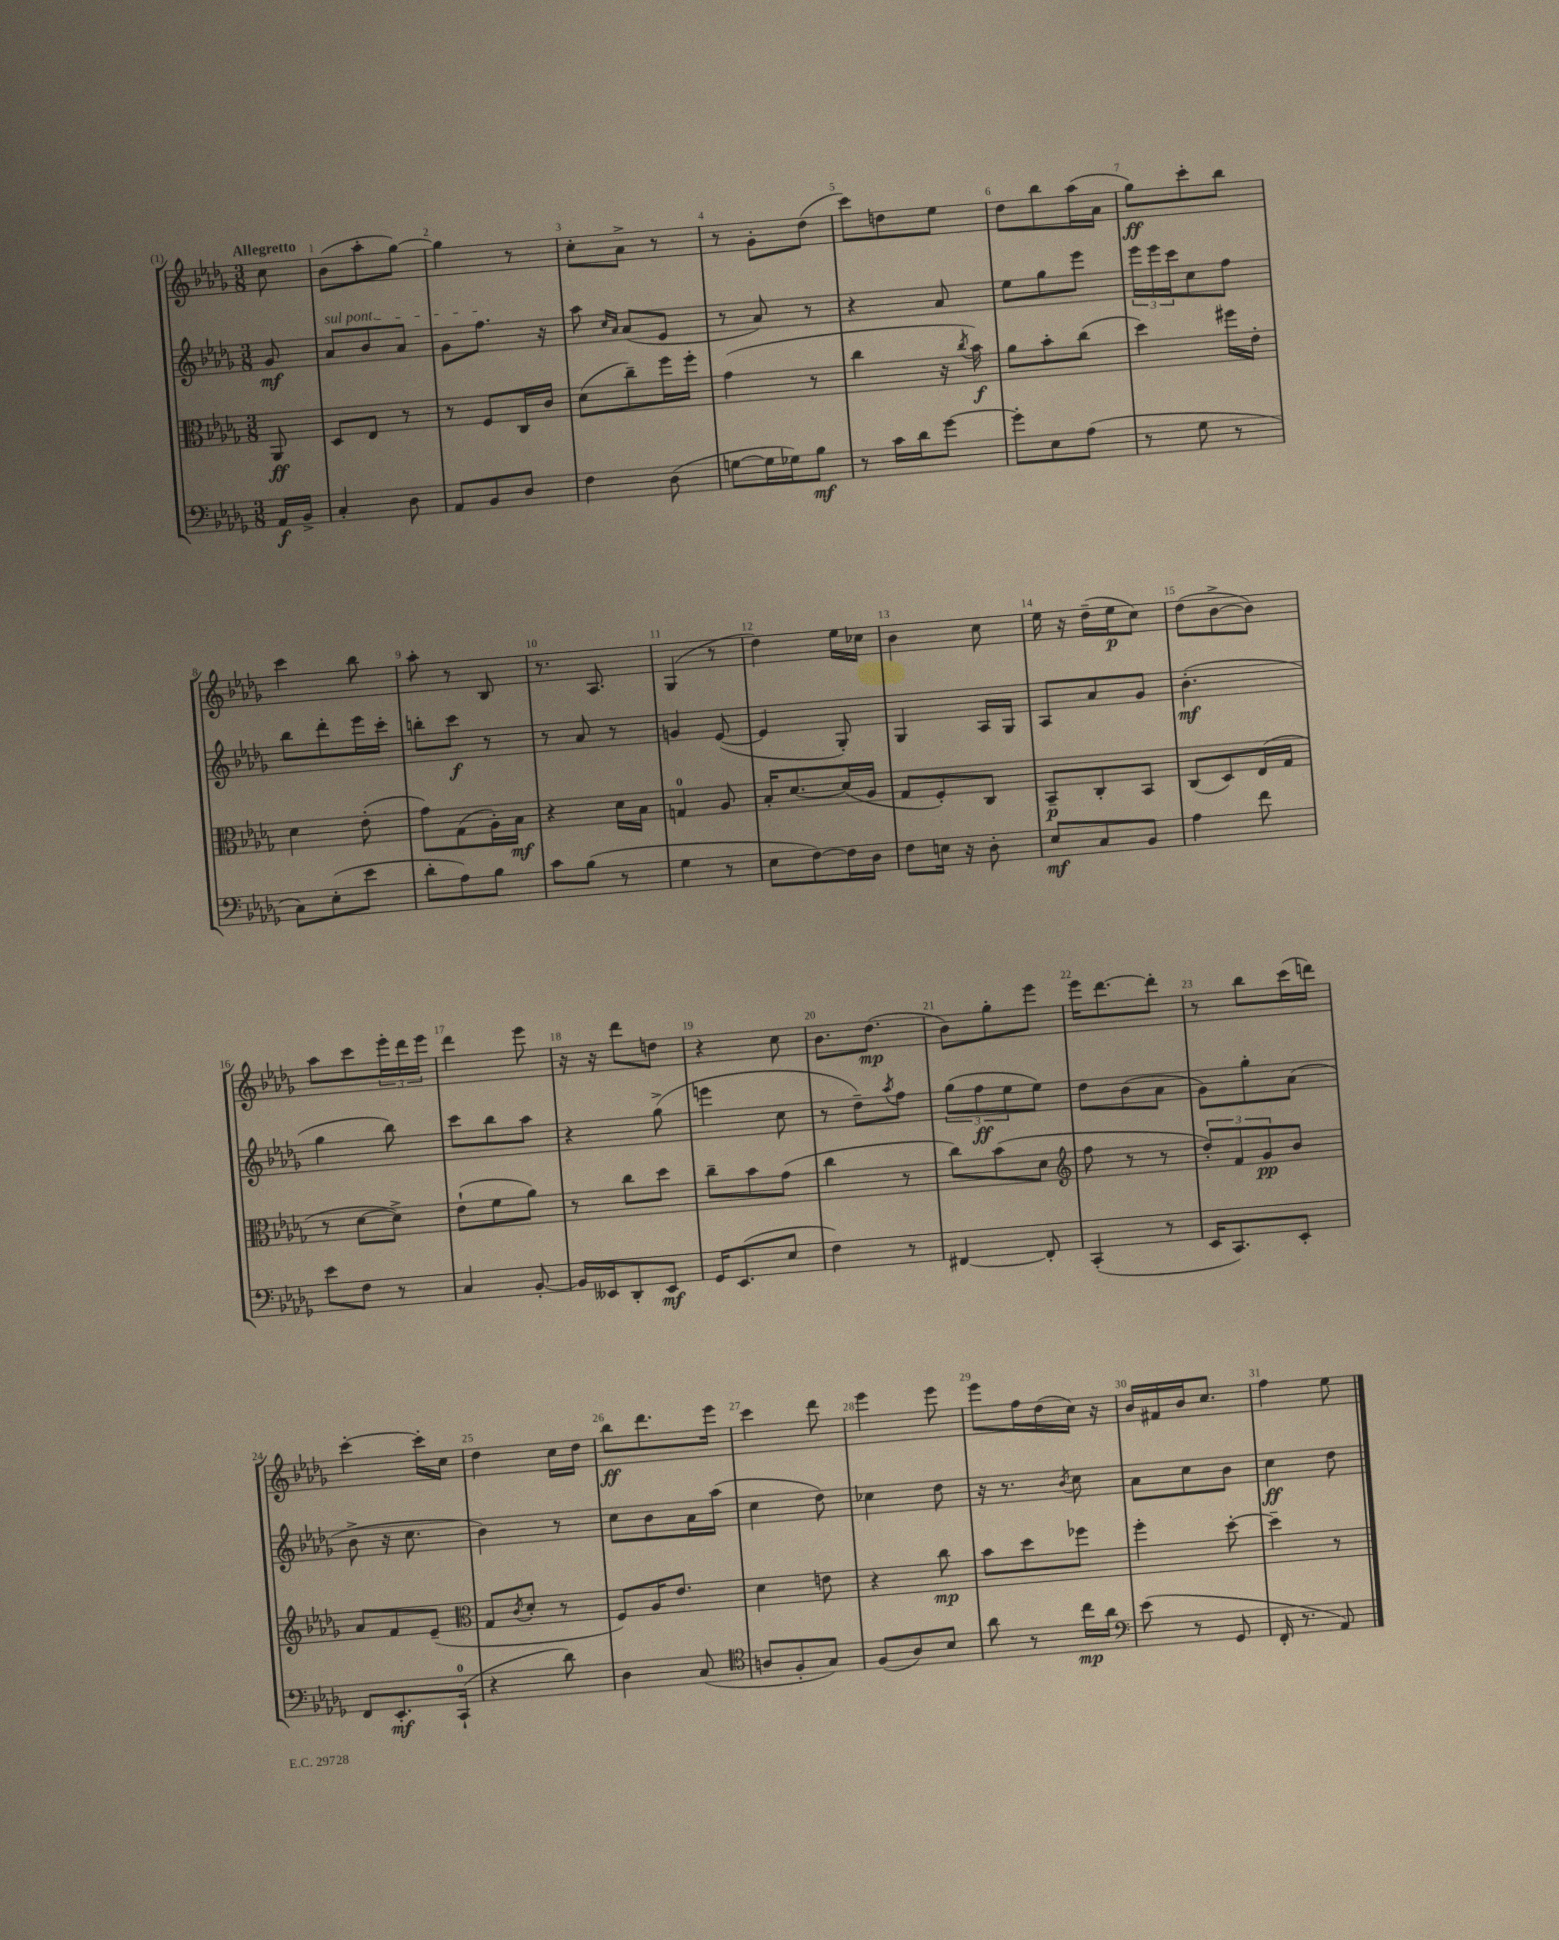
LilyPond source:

<<
\new StaffGroup <<
\new Staff = "s0" {
    \clef treble \key des \major \numericTimeSignature \time 3/8 \partial 8 \tempo "Allegretto"
    c''8 |
    bes'8( aes''8-. ges''8~) |
    ges''4 r8 |
    c''8-. aes'8-> r8 |
    r8 ges'8-. des''8( |
    c'''8) d''8 ees''8 |
    des''8 bes''8 aes''16( aes'16 |
    ges''8\ff) c'''8-. bes''8 |
    c'''4 bes''8 |
    aes''8-. r8 bes8 |
    r8. aes8. |
    ges4( r8 |
    des''4) ees''16 ces''16 |
    bes'4 c''8 |
    ees''16 r16 des''16--( ees''16\p c''8) |
    des''8( bes'8~-> bes'8) |
    aes''8 c'''8 \tuplet 3/2 { ees'''16-. des'''16 ees'''16 } |
    des'''4 ees'''8 |
    r16 r16 des'''8 d''8 |
    r4 c''8 |
    bes'8. des''8.\mp( |
    bes'8) ges''8-. ees'''8 |
    ees'''16 des'''8.~ des'''8-. |
    r8 bes''8 c'''16( d'''16) |
    c'''4~-. c'''16-. c''16 |
    des''4 c''16 des''16 |
    bes''8\ff des'''8. ees'''16 |
    c'''4 des'''8 |
    ees'''4 ees'''8 |
    ees'''8 f''16 des''16( c''16) r16 |
    bes'16 fis'16 bes'16 c''8. |
    f''4 ees''8 \bar "|." |
}
\new Staff = "s1" {
    \clef treble \key des \major \numericTimeSignature \time 3/8 \partial 8
    ges'8\mf |
    \once \override TextSpanner.bound-details.left.text = \markup { \italic "sul pont." } aes'8\startTextSpan bes'8 aes'8 |
    ges'8 f''8.\stopTextSpan r16 |
    aes''8 \grace { c''16 aes'16 } aes'8( ees'8 |
    r8 aes'8) r8 |
    r4 aes'8 |
    ees''8 ges''8 ees'''8 |
    \tuplet 3/2 { ees'''16 ees'''16 c'''16 } c''8 f''8 |
    bes''8 des'''8-. ees'''16 c'''16-. |
    b''8-. c'''8\f r8 |
    r8 aes'8 r8 |
    g'4 ees'8~( |
    ees'4 ges8-.) |
    ges4 aes16 ges16 |
    aes8 aes'8 ges'8 |
    bes'4.-.\mf( |
    ges''4 bes''8) |
    c'''8 bes''8 aes''8 |
    r4 ges''8->( |
    e'''4 c''8 |
    r8 des''8--) \acciaccatura { aes''8 } f''8 |
    \tuplet 3/2 { ges''8( f''8\ff ees''8 } ees''8) |
    des''8 bes'8( aes'8 |
    ges'8) ges''8-. aes'8( |
    bes'8-> r16 c''8. |
    bes'4) r8 |
    c''8 bes'8 aes'16 aes''16( |
    c''4 des''8) |
    ces''4 des''8 |
    r16 r8. \acciaccatura { bes'8 } c''8 |
    aes'8 c''8 bes'8 |
    c''4\ff des''8 \bar "|." |
}
\new Staff = "s2" {
    \clef alto \key des \major \numericTimeSignature \time 3/8 \partial 8
    aes,8\ff |
    des8 ees8 r8 |
    r8 f8 c16 c'16 |
    des'8( c''8--) f''16 f''16-. |
    ges'4( r8 |
    c''4 r16 \acciaccatura { c''8 } bes'16\f) |
    aes'8 bes'8-. c''8( |
    des''4) fis''16 ees'16-. |
    des'4 ees'8-.( |
    ges'8) ges8( aes16-.) bes16\mf |
    r4 des'16 bes16 |
    g4-0 aes8 |
    bes16-. des'8.~ des'16( aes16 |
    ges8 f8-.) c8 |
    bes,8--\p c8-. bes,8 |
    c8( des8) ees16( ges16 |
    r8 des'8~ des'8->) |
    ees'8-!( f'8 aes'8) |
    r8 c''8 des''8 |
    c''8-- bes'8 ges'8( |
    c''4 r8 |
    c''8) bes'8( des'8 |
    \clef treble f''8 r8 r8 |
    \tuplet 3/2 { des''8-.) f'8 ges'8\pp } bes'8 |
    aes'8 f'8 ees'8--( |
    \clef alto ges8 \acciaccatura { c'8 } des'8-. r8 |
    f8) aes16 ees'8. |
    des'4 e'8 |
    r4 c''8\mp |
    bes'8 des''8 fes''8 |
    f''4-. des''8~-. |
    des''4-- r8 \bar "|." |
}
\new Staff = "s3" {
    \clef bass \key des \major \numericTimeSignature \time 3/8 \partial 8
    aes,16\f bes,16-> |
    c4-. des8 |
    aes,8 bes,8 des8 |
    f4 des8( |
    g8~ g16 ges16) bes8\mf |
    r8 c'16 des'16 ges'8~ |
    ges'8-. ees8 aes8( |
    r8 ges8 r8 |
    c8) ees8-.( ees'8 |
    des'8-. aes8) bes8 |
    c'8 bes8( r8 |
    ges4 r8 |
    ees8 f8~) f16 des16 |
    f8 e16 r16 des8-. |
    ees8\mf c8 bes,8 |
    aes4 f'8 |
    ees'8 f8 r8 |
    c4 bes,8~-. |
    bes,16 eeses,16 des,8-. eeses,8\mf |
    ges,16 ees,8.( ees8 |
    f4) r8 |
    fis,4~ fis,8-. |
    c,4-.( r8 |
    ees,16 c,8.) ees,8-. |
    f,8 ees,8.-.\mf c,16-0-!( |
    r4 des'8) |
    des4 c8( |
    \clef tenor a8 f8-. ges8) |
    f8( aes8) bes8 |
    aes'8 r8 c''16\mp aes'16 |
    \clef bass ees'8( r8 ges,8 |
    f,16-. r8. aes,8) \bar "|." |
}
>>
>>
\layout { \context { \Score \override BarNumber.break-visibility = ##(#f #t #t) barNumberVisibility = #all-bar-numbers-visible } }
